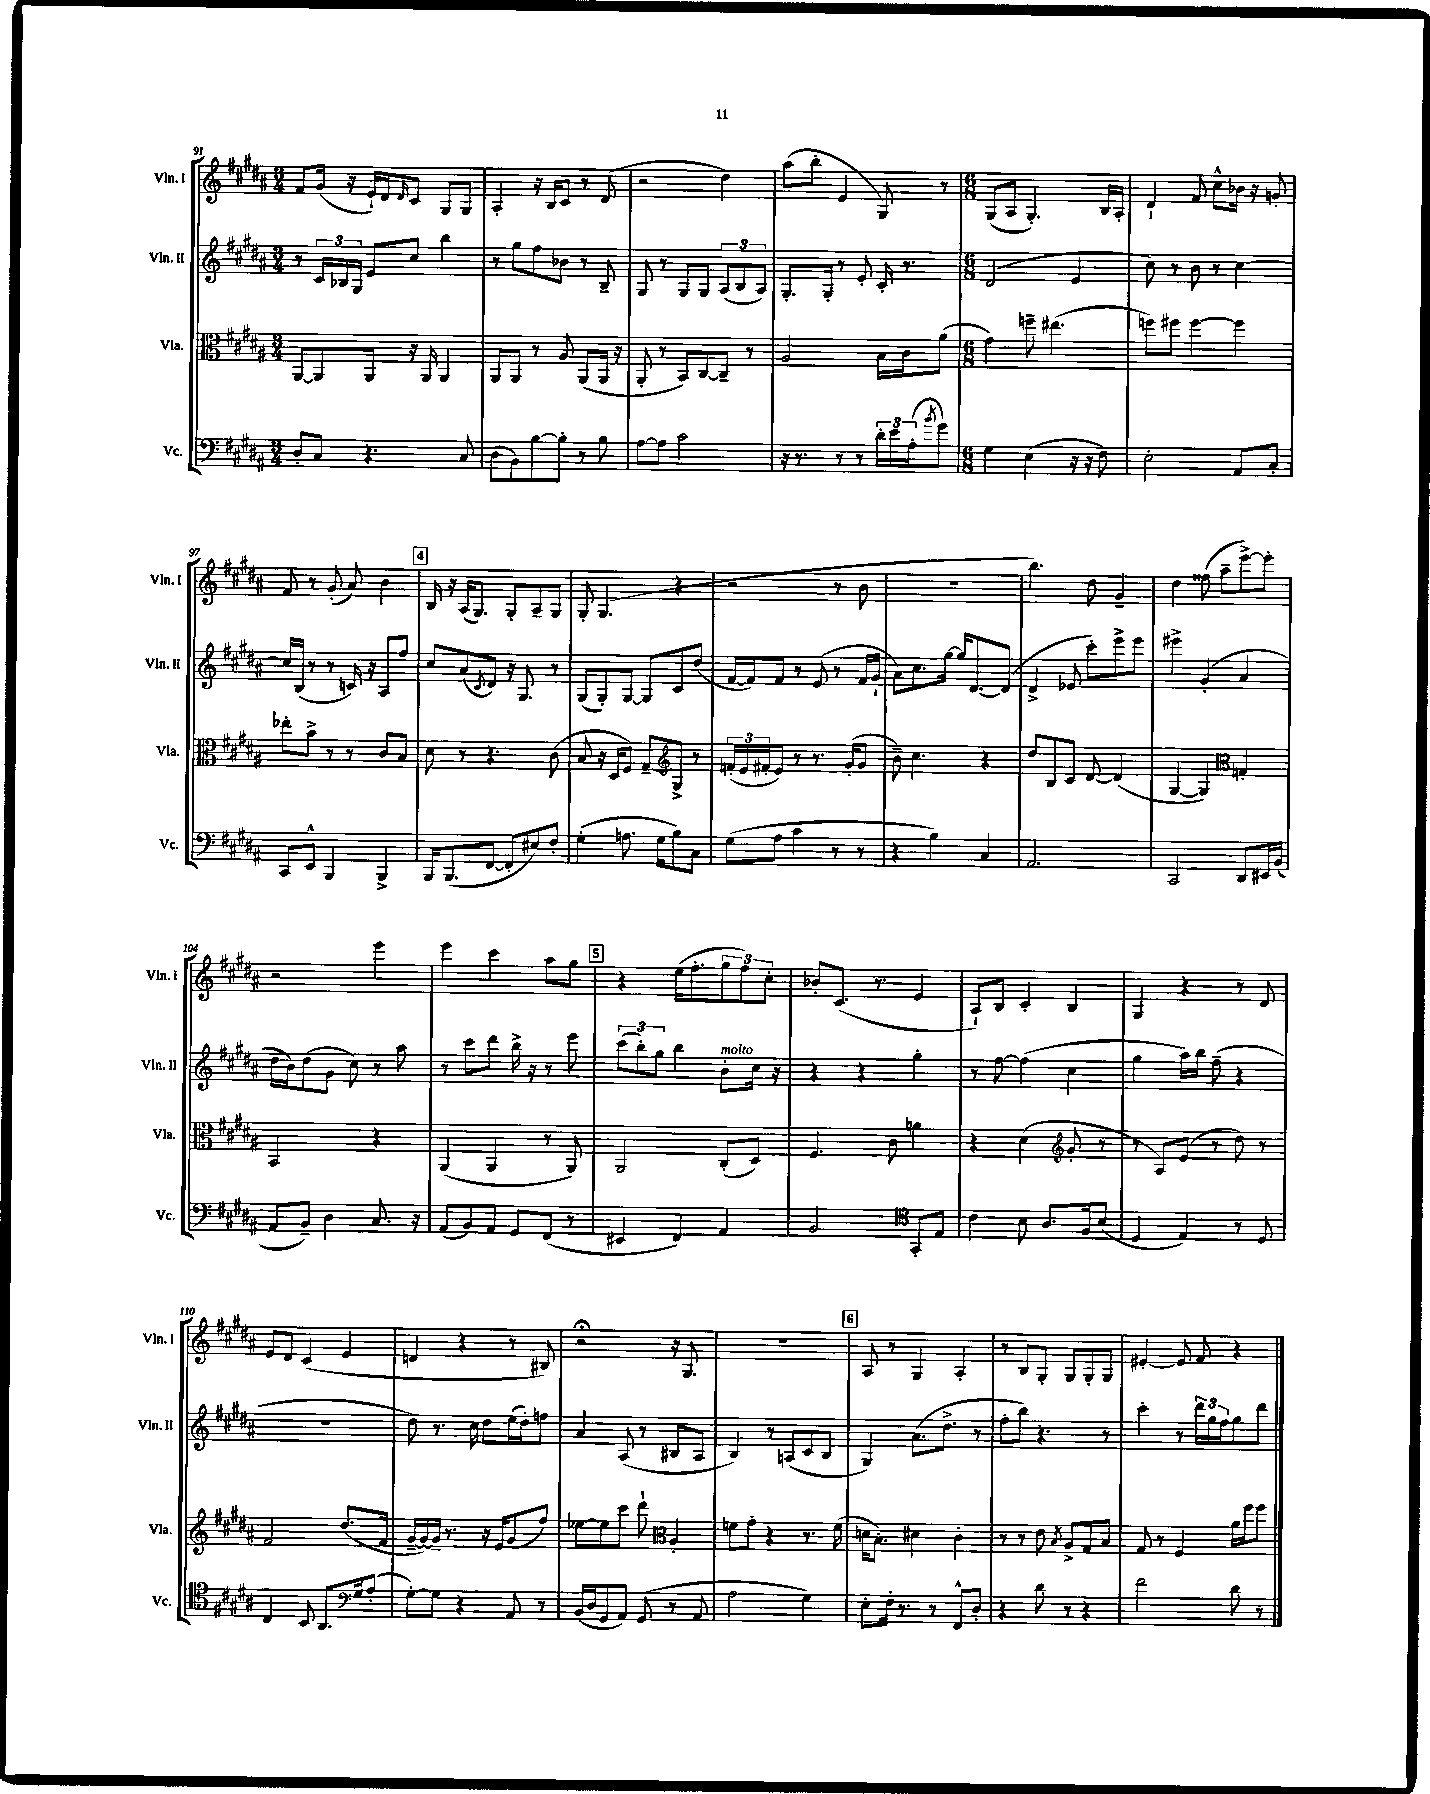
<<
\new StaffGroup <<
\new Staff = "s0" \with { instrumentName = "Vln. I" shortInstrumentName = "Vln. I" } {
    \clef treble \key b \major \numericTimeSignature \time 3/4
    fis'8 gis'16( r16 e'16-!) dis'16 \grace { dis'16 } cis'8 gis8 gis8 |
    ais4-. r16 b16 cis'8 r8 dis'8( |
    r2 dis''4) |
    ais''8( b''8-. e'4 gis8) r8 |
    \numericTimeSignature \time 6/8 gis8( ais8 gis4.-.) b16 ais16-. |
    dis'4-! fis'8 cis''8-^ bes'16 r16 g'8-. |
    fis'8 r8 gis'8-.( ais'8) b'4 |
    \mark \markup { \box "4" } b16 r16 ais16( gis8.) gis8-. ais8-- gis8 |
    gis8-. gis4.( r4 |
    r2 r8 b'8 |
    r2. |
    b''4.) dis''8 gis'4-- |
    dis''4 fisis''8( ais''8-- e'''8~->) e'''8-. |
    r2 e'''4 |
    e'''4 cis'''4 ais''8 gis''8 |
    \mark \markup { \box "5" } r4 e''16( fis''8.-. \tuplet 3/2 { gis''8 fis''8) cis''8-. } |
    bes'8-. cis'8.( r8. e'4 |
    ais8-!) b8 cis'4-. b4 |
    gis4 r4 r8 dis'8 |
    e'8 dis'8 cis'4( e'4 |
    d'4 r4 r8 bis8) |
    r2\fermata r16 gis8. |
    R2. |
    \mark \markup { \box "6" } ais8 r8 gis4 ais4-. |
    r8 b8 gis8-. gis8 gis8-. gis8 |
    eis'4~-. eis'8 fis'8 r4 \bar "|." |
}
\new Staff = "s1" \with { instrumentName = "Vln. II" shortInstrumentName = "Vln. II" } {
    \clef treble \key b \major \numericTimeSignature \time 3/4
    r8 \tuplet 3/2 { cis'16 bes16 gis16 } e'8 cis''8 b''4 |
    r8 gis''8 fis''8 bes'8 r8 b8-- |
    gis8 r8 gis8 gis8 \tuplet 3/2 { ais8( b8 ais8) } |
    gis8.-. gis16-. r8 e'8-. cis'16-. r8. |
    \numericTimeSignature \time 6/8 dis'2( e'4 |
    cis''8) r8 b'8 r8 cis''4~ |
    cis''16 b16( r8 r8 c'16) r16 ais8 fis''8 |
    \mark \markup { \box "4" } cis''8 ais'8( \acciaccatura { cis'8 } dis'8) r16 gis8. r8 |
    gis8( gis8-.) gis8~ gis8 cis'8 dis''8( |
    fis'16~ fis'16) fis'8 r8 e'8( r8 fis'16 gis'16-! |
    ais'8) cis''8. gis''16~ gis''16 dis'8.~ dis'8( |
    dis'4-> ees'8 cis'''8-.) e'''8-> e'''8 |
    eis'''4-> gis'4-.( ais'4 |
    dis''16 b'16) dis''8( gis'8 cis''8) r8 ais''8 |
    r8 cis'''8 dis'''8 b''16-> r16 r8 e'''8 |
    \mark \markup { \box "5" } \tuplet 3/2 { cis'''8( b''8-.) gis''8 } b''4 b'8-.^\markup { \italic "molto" } cis''16 r16 |
    r4 r4 gis''4-. |
    r8 fis''8~ fis''4( cis''4 |
    gis''4 ais''16) b''16 fis''8--( r4 |
    R2. |
    dis''8) r8. cis''16 dis''8 e''16( dis''16-.) f''8 |
    ais'4 ais8( r8 bis8 ais8 |
    b4) r8 a8( cis'8 b8 |
    \mark \markup { \box "6" } gis4) ais'8.( dis''8.-> r8 |
    fis''8-. b''8) r4. r8 |
    cis'''4-. r8 \tuplet 3/2 { dis'''16 gis''16 fis''16 } gis''8 dis'''8 \bar "|." |
}
\new Staff = "s2" \with { instrumentName = "Vla." shortInstrumentName = "Vla." } {
    \clef alto \key b \major \numericTimeSignature \time 3/4
    ais,8~ ais,8 ais,8 r16 ais,16 ais,4 |
    ais,8 ais,8 r8 ais8 ais,8( ais,16 r16 |
    ais,8-. r8 b,8) cis8~ cis8-- r8 |
    ais2 b16 cis'16 ais'8( |
    \numericTimeSignature \time 6/8 gis'4) f''8-- eis''4.( |
    f''8) fis''8 fis''4~ fis''4 |
    ees''8-. b'8-> r8 r8 cis'8 b8 |
    \mark \markup { \box "4" } dis'8 r8 r4. cis'8( |
    b8 r16 dis16 fis8) gis8~-- gis8-> r8 |
    \clef treble \tuplet 3/2 { f'16-.( e'16 fis'16-. } e'8) r8 r8. gis'16-.( gis'8 |
    b'8--) cis''4. r4 |
    dis''8 b8 cis'8 dis'8~ dis'4( |
    gis4~ gis4) g4-. |
    \clef alto b,2 r4 |
    ais,4( ais,4 r8 ais,8) |
    \mark \markup { \box "5" } ais,2 cis8-.( dis8) |
    fis4. cis'8 a'4 |
    r4 dis'4( \clef treble gis'8-. r8 |
    r8 ais8) e'8( r8 dis''8) r8 |
    fis'2 dis''8.( fis'16 |
    gis'16~-- gis'16~) gis'16-- r8. r16 e'16 gis'8( fis''8) |
    ees''8~ ees''8 cis'''8 dis'''8-! \clef alto ais4-. |
    f'8 gis'8-. r4 r8. f'16( |
    \mark \markup { \box "6" } d'16 b8.-.) dis'4 cis'4-. |
    r8 r8 e'8 \acciaccatura { b8 } ais8-> gis8 b8 |
    gis8 r8 fis4 ais'16 fis''16 fis''8 \bar "|." |
}
\new Staff = "s3" \with { instrumentName = "Vc." shortInstrumentName = "Vc." } {
    \clef bass \key b \major \numericTimeSignature \time 3/4
    dis8-. cis8 r4. cis8 |
    dis8( b,8) b8~ b8-. r8 b8 |
    ais8~ ais8 cis'2 |
    r16 r8. r8 r8 \tuplet 3/2 { dis'16-. e'16 ais16-.( } \acciaccatura { b'8 } gis'8) |
    \numericTimeSignature \time 6/8 gis4 e4( r16 r16 fis8) |
    e2-. ais,8 cis8-. |
    cis,8 e,8-^ b,,4 b,,4-> |
    \mark \markup { \box "4" } b,,16 b,,8.( fis,8~ fis,8-. eis8) fis8-. |
    gis4-.( a8. gis16 b8) cis8 |
    gis8( ais8 cis'4 r8 r8 |
    r4 b4) cis4 |
    ais,2. |
    cis,2 dis,8 eis,16 b,16( |
    ais,8 b,8--) dis4 cis8. r16 |
    ais,8( b,8) ais,8 gis,8 fis,8( r8 |
    \mark \markup { \box "5" } eis,4 fis,4) ais,4 |
    b,2 gis,8-. e8 |
    \clef tenor cis'4 b8 ais8. fis16 b8( |
    dis4 e4) r8 dis8 |
    cis4 b,8 ais,8. gis16 ais8-.( |
    \clef bass gis8~-.) gis8 r4 ais,8 r8 |
    b,16( dis16 gis,8 ais,8) gis,8( r8 ais,8 |
    ais2 gis4) |
    \mark \markup { \box "6" } e8-. fis16-. r8. r8 fis,8-^ dis8-. |
    r4 dis'8 r8 r4 |
    fis'2 dis'8 r8 \bar "|." |
}
>>
>>
\layout { \context { \Score currentBarNumber = #91 } }
